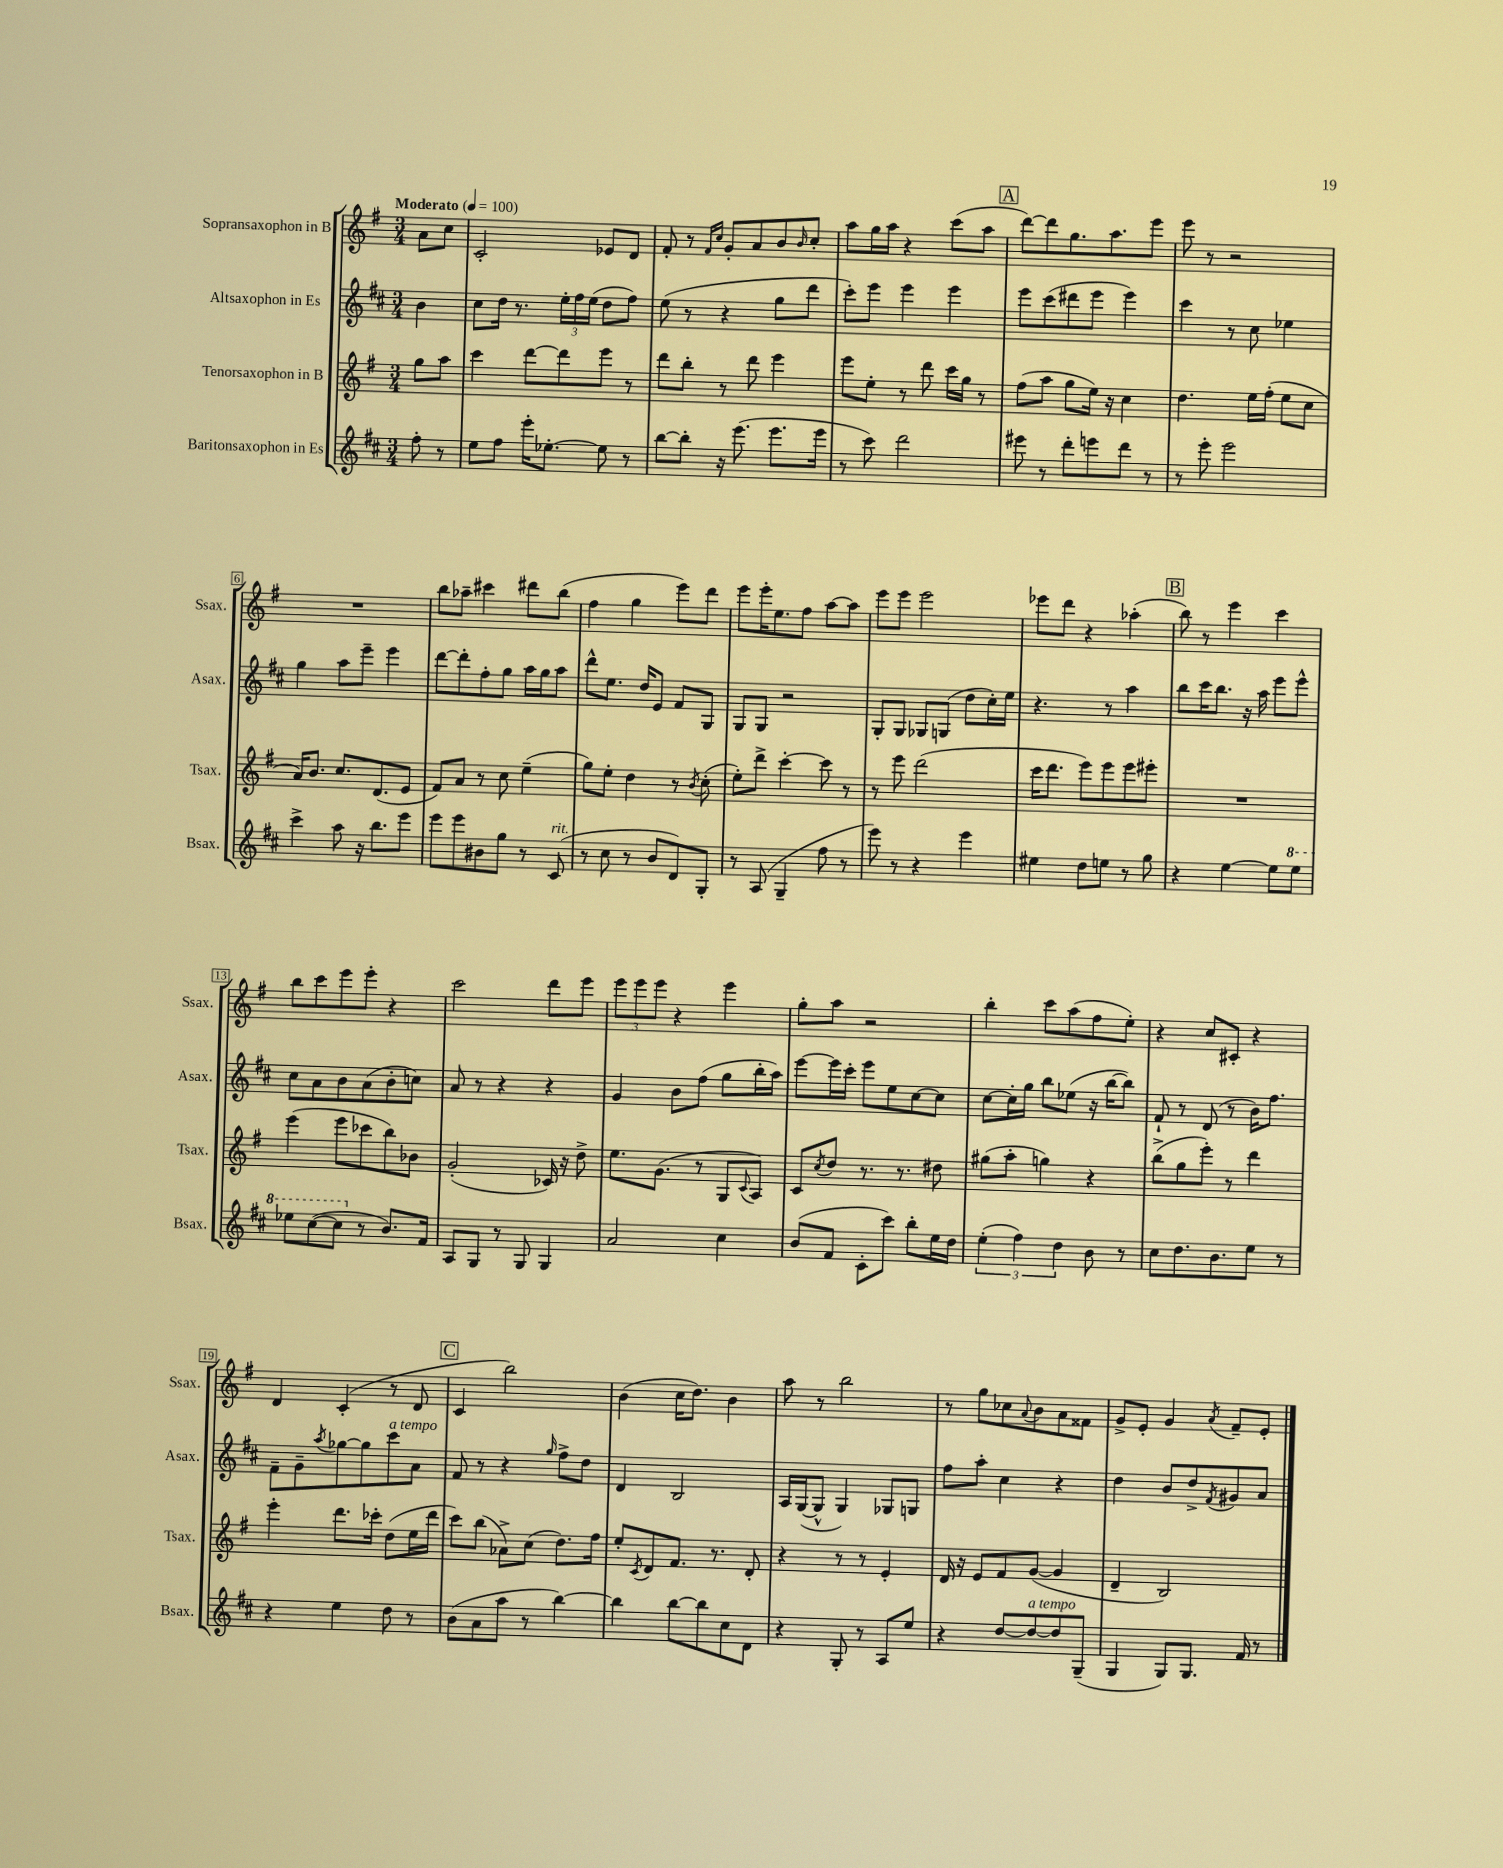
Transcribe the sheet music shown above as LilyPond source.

<<
\new StaffGroup <<
\new Staff = "s0" \with { instrumentName = "Sopransaxophon in B" shortInstrumentName = "Ssax." } {
    \clef treble \key g \major \numericTimeSignature \time 3/4 \partial 4 \tempo "Moderato" 4 = 100
    a'8 c''8 |
    c'2-. ees'8 d'8 |
    fis'8-. r8 \grace { fis'16 c''16 } g'8-. a'8 b'8 \grace { b'16 } c''8-. |
    a''8 g''16 a''16 r4 c'''8( a''8 |
    \mark \markup { \box "A" } d'''8~) d'''8 g''8. a''8. e'''8 |
    e'''8 r8 r2 |
    R2. |
    b''8 aes''8-- cis'''4 dis'''8 b''8( |
    fis''4 g''4 e'''8) d'''8 |
    e'''8 e'''16-. e''8. fis''8 a''8~ a''8 |
    e'''8 e'''8 e'''2 |
    ees'''8 d'''8 r4 aes''4-.( |
    \mark \markup { \box "B" } b''8) r8 e'''4 c'''4 |
    b''8 c'''8 e'''8 e'''8-. r4 |
    c'''2 d'''8 e'''8 |
    \tuplet 3/2 { e'''8 e'''8 e'''8 } r4 e'''4 |
    g''8-. a''8 r2 |
    b''4-. c'''8 a''8( fis''8 e''8-.) |
    r4 c''8 cis'8-. r4 |
    d'4 c'4-.( r8 d'8 |
    \mark \markup { \box "C" } c'4 b''2) |
    b'4( c''16 d''8.) b'4 |
    a''8 r8 b''2 |
    r8 g''8 ces''8 \appoggiatura { a'8 } b'8 a'8 fisis'8 |
    g'8-> e'8-. g'4 \acciaccatura { a'8 } fis'8-- e'8-. \bar "|." |
}
\new Staff = "s1" \with { instrumentName = "Altsaxophon in Es" shortInstrumentName = "Asax." } {
    \clef treble \key d \major \numericTimeSignature \time 3/4 \partial 4
    b'4 |
    cis''8 d''16 r8. \tuplet 3/2 { e''16-. fis''16 e''16( } d''8 fis''8) |
    e''8( r8 r4 g''8 d'''8 |
    cis'''8-.) e'''8 e'''4 e'''4 |
    \mark \markup { \box "A" } e'''8 cis'''8( dis'''8 e'''8 e'''4) |
    cis'''4 r8 cis''8 ees''4 |
    g''4 a''8 e'''8-- e'''4 |
    d'''8~ d'''8-. fis''8-. g''8 a''16 g''16 a''8 |
    d'''8-^ e''8. d''16 e'8 fis'8 g8 |
    g8 g8 r2 |
    g8-. g8 ges8 g8( d''8 cis''16-.) e''16 |
    r4. r8 a''4 |
    \mark \markup { \box "B" } b''8 cis'''16 b''8. r16 a''16 e'''8 e'''8-^ |
    cis''8 a'8 b'8 a'8( b'8-. c''8) |
    a'8 r8 r4 r4 |
    g'4 b'8 fis''8( g''8 b''16-. a''16) |
    e'''8~ e'''16 cis'''16-. e'''8 e''8 cis''8~ cis''8 |
    cis''8~ cis''16-. g''16 b''8 ees''8( r16 b''16~ b''8) |
    fis'8-! r8 d'8( r8 b'16) fis''8. |
    fis'8-- g'8-- \acciaccatura { a''8 } ges''8~ ges''8 cis'''8^\markup { \italic "a tempo" } a'8 |
    \mark \markup { \box "C" } fis'8 r8 r4 \grace { g''16 } fis''8-> d''8 |
    d'4 b2 |
    a16 g16~( g8-^ g4) ges8 g8 |
    fis''8 a''8-. cis''4 r4 |
    d''4 b'8 d''8-> \acciaccatura { fis'8 } gis'8 a'8 \bar "|." |
}
\new Staff = "s2" \with { instrumentName = "Tenorsaxophon in B" shortInstrumentName = "Tsax." } {
    \clef treble \key g \major \numericTimeSignature \time 3/4 \partial 4
    g''8 a''8 |
    c'''4 d'''8~ d'''8 e'''8 r8 |
    d'''8 b''8-. r8 d'''8 e'''4 |
    e'''8 e''8-. r8 d'''8 c'''16 g''16 r8 |
    \mark \markup { \box "A" } fis''8( a''8 g''8 e''16) r16 c''4 |
    d''4. e''16 fis''16-.( e''8 c''8 |
    a'16) b'8. c''8. d'8.( e'8 |
    fis'8) a'8 r8 c''8 e''4--( |
    g''8) e''8-. d''4 r8 \acciaccatura { b'8 } c''8-.( |
    e''8-.) d'''8-> c'''4~-. c'''8 r8 |
    r8 e'''8 d'''2( |
    c'''16 d'''8. e'''8) e'''8 e'''8 eis'''8-. |
    \mark \markup { \box "B" } R2. |
    e'''4( e'''8 ces'''8 b''8) bes'8 |
    g'2-.( ces'16) r16 d''8-> |
    e''8. g'8.( r8 g8 \appoggiatura { c'8 } a8) |
    c'8 \acciaccatura { c''8 } d''8 r8. r8. dis''8 |
    gis''8( a''8-. g''4) r4 |
    b''8->( g''8 e'''8-.) r8 d'''4 |
    e'''4-. d'''8. ces'''16-. d''8( e''16 d'''16 |
    \mark \markup { \box "C" } c'''8) b''8( aes'8->) c''8( d''8.) fis''16 |
    e''8-. \acciaccatura { c'8 } d'8 fis'8. r8. d'8-. |
    r4 r8 r8 e'4-. |
    d'16 r16 e'8 fis'8 g'8~( g'4 |
    d'4-- b2) \bar "|." |
}
\new Staff = "s3" \with { instrumentName = "Baritonsaxophon in Es" shortInstrumentName = "Bsax." } {
    \clef treble \key d \major \numericTimeSignature \time 3/4 \partial 4
    fis''8-. r8 |
    e''8 fis''8 e'''16-. ees''8.~-. ees''8 r8 |
    b''8~ b''8-. r16 e'''8.( e'''8. e'''16 |
    r8 cis'''8) d'''2 |
    \mark \markup { \box "A" } eis'''8 r8 d'''8-. e'''8 d'''8 r8 |
    r8 e'''8-. e'''2 |
    cis'''4-> a''8 r16 b''8. e'''8 |
    e'''8 e'''8 bis'8 g''8 r8 cis'8^\markup { \italic "rit." }( |
    r8 cis''8 r8 b'8 d'8) g8-. |
    r8 a8( g4-- fis''8 r8 |
    e'''8) r8 r4 e'''4 |
    eis''4 d''8 e''8 r8 g''8 |
    \mark \markup { \box "B" } r4 e''4~ e''8 \ottava #1 e'''8 |
    ees'''8 cis'''8~( cis'''8 \ottava #0 r8 b'8.) fis'16 |
    a8 g8 r8 g8 g4 |
    a'2 cis''4 |
    b'8( fis'8 cis'8-. cis'''8) b''8-. e''16 d''16 |
    \tuplet 3/2 { e''4-.( fis''4) d''4 } b'8 r8 |
    cis''8 d''8. b'8. e''8 r8 |
    r4 e''4 d''8 r8 |
    \mark \markup { \box "C" } b'8( a'8 a''8 r8 b''4~) |
    b''4 b''8~ b''8 cis''8 d'8 |
    r4 g8-. r8 a8 e''8 |
    r4 d''8~ d''8~^\markup { \italic "a tempo" } d''8 g8--( |
    g4 g8) g8. fis'16 r8 \bar "|." |
}
>>
>>
\layout { \context { \Score \override BarNumber.stencil = #(make-stencil-boxer 0.1 0.3 ly:text-interface::print) } }
